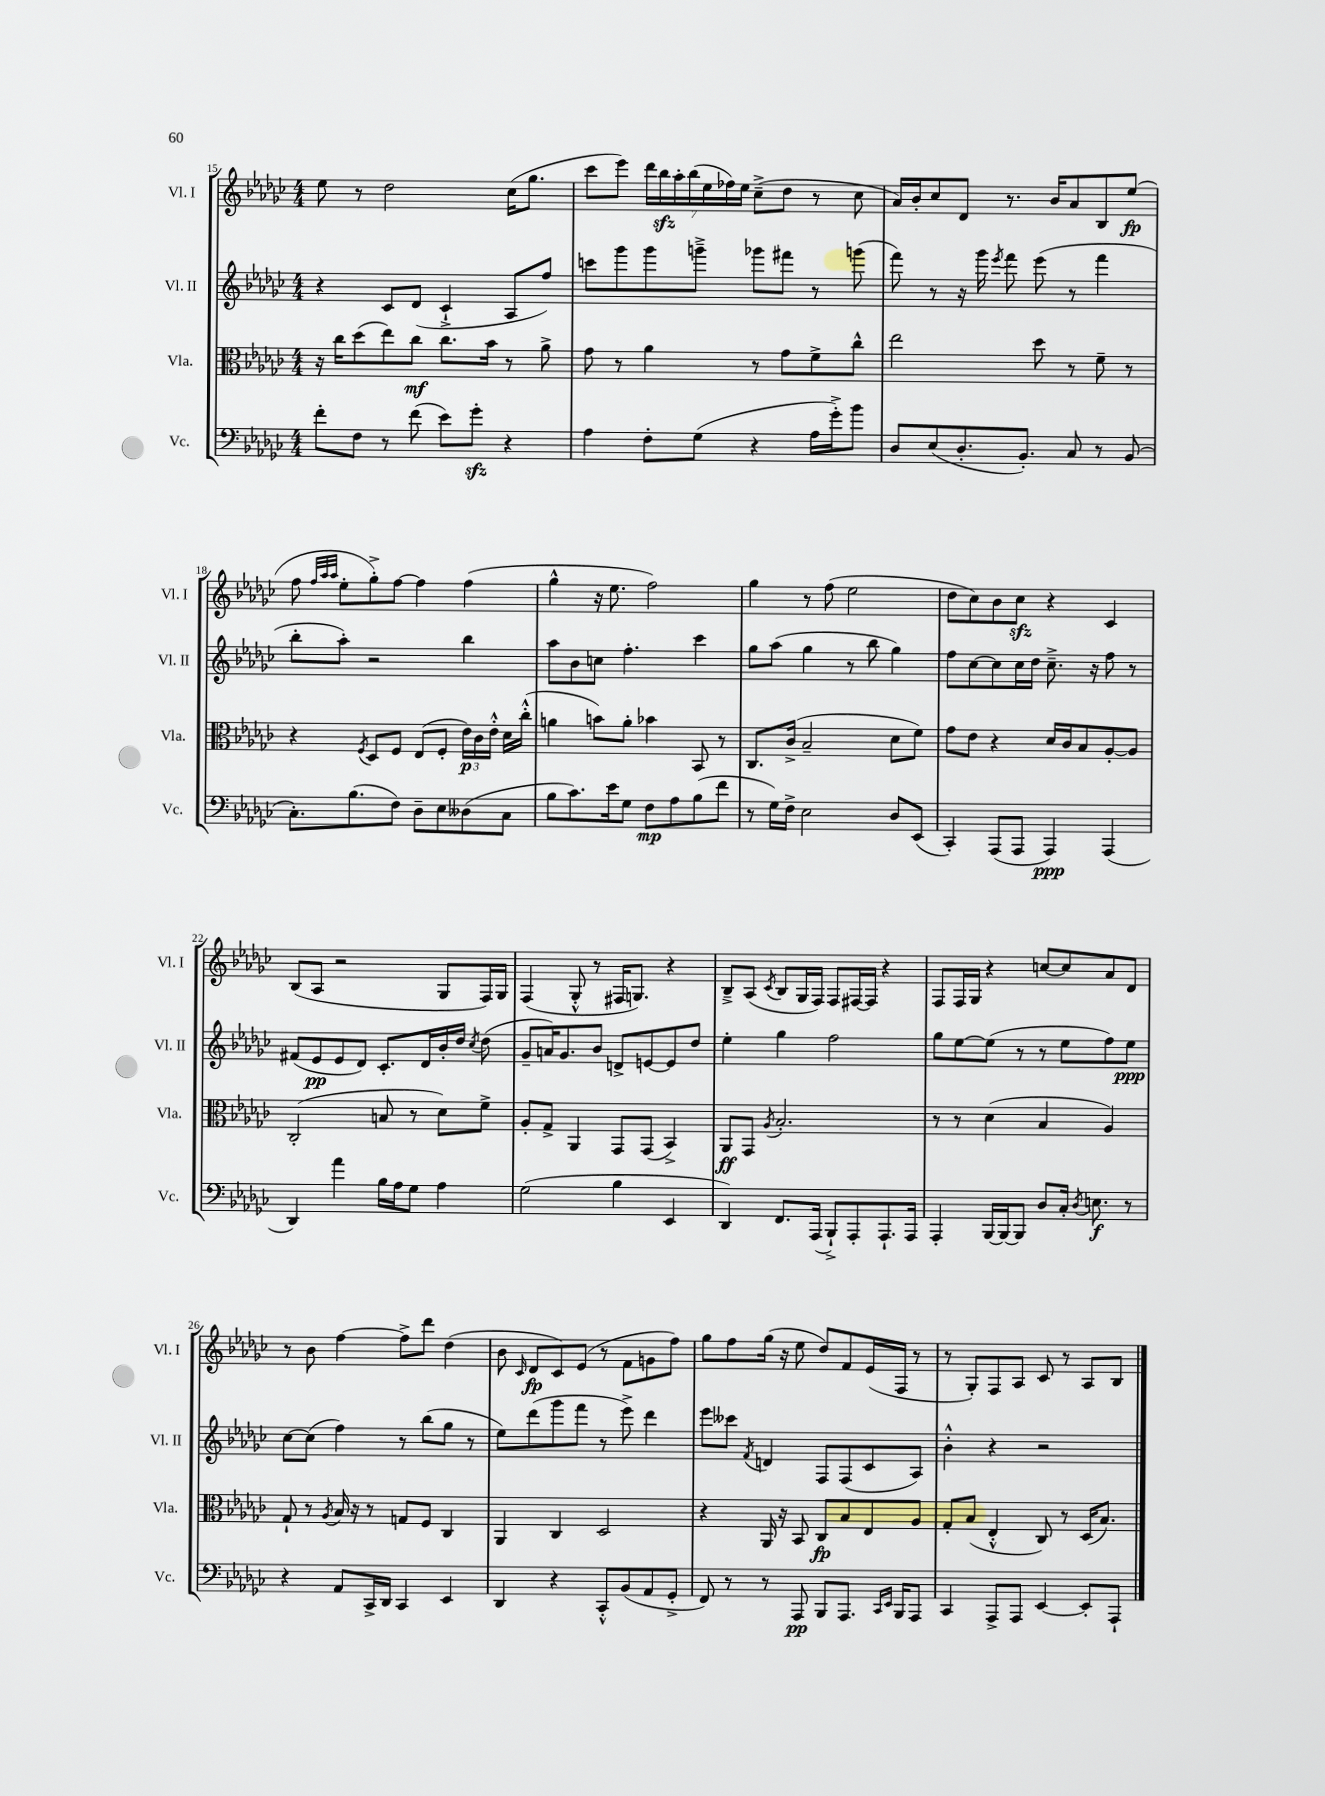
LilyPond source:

<<
\new StaffGroup <<
\new Staff = "s0" \with { instrumentName = "Vl. I" shortInstrumentName = "Vl. I" } {
    \clef treble \key ges \major \numericTimeSignature \time 4/4
    \autoBeamOff ees''8 r8 des''2 ces''16[( ges''8.] |
    ces'''8[ ees'''8]) \tuplet 7/4 { des'''16[ bes''16\sfz aes''16-. bes''16( ees''16 fes''16) ees''16] } ces''8[--->( des''8] r8 ces''8 |
    aes'16[) bes'16-. ces''8 des'8] r8. bes'16[ aes'8 bes8 ees''8]\fp( |
    f''8 \grace { f''32[ aes''32 aes''32] } ees''8[-. ges''8-.->) f''8]~ f''4 f''4( |
    ges''4-^ r16 ees''8. f''2) |
    ges''4 r8 f''8( ees''2 |
    des''8[ ces''8) bes'8 ces''8]\sfz r4 ces'4 |
    bes8[( aes8] r2 ges8[ f16) ges16] |
    f4( ges8-.-^ r8 fis16[ g8.]) r4 |
    bes8[---> aes8]( \acciaccatura { ces'8 } bes8[ ges16 f16]) f8[ fis16~ fis16] r4 |
    f8[ f16 ges16] r4 c''8[~ c''8 aes'8 des'8] |
    r8 bes'8 f''4~ f''8[-> des'''8] des''4( |
    bes'8 \grace { ces'16 } des'8[\fp ces'8) ees'8]( r8 f'8[ g'8 f''8]) |
    ges''8[ f''8 ges''16]( r16 ees''8 des''8[) f'8 ees'16( f16] r8 |
    r8 ges8[-.) f8 aes8] ces'8 r8 aes8[ bes8] \bar "|." |
}
\new Staff = "s1" \with { instrumentName = "Vl. II" shortInstrumentName = "Vl. II" } {
    \clef treble \key ges \major \numericTimeSignature \time 4/4
    \autoBeamOff r4 ces'8[ des'8]( ces'4-!-> aes8[ f''8]) |
    c'''8[ ges'''8 ges'''8 g'''8]---> ges'''8[ fis'''8] r8 g'''8( |
    f'''8) r8 r16 ges'''16 \acciaccatura { ees'''8 } f'''8 ees'''8( r8 f'''4 |
    bes''8[-. aes''8]-.) r2 bes''4 |
    aes''8[ bes'8 c''8] f''4.-. ces'''4 |
    ges''8[ aes''8]( ges''4 r8 bes''8 ges''4) |
    f''8[ ces''8~ ces''8 ces''16 des''16] ces''8.---> r16 f''8 r8 |
    fis'8[( ees'8\pp ees'8 des'8]) ces'8.[-. des'16 bes'16-. des''16] \acciaccatura { ces''8 } des''8( |
    ges'8[-- a'16) ges'8. bes'8] d'8[-> e'8~ e'8 des''8] |
    ees''4-. ges''4 f''2 |
    ges''8[ ees''8~ ees''8]( r8 r8 ees''8[ f''8) ees''8]\ppp |
    ces''8[~ ces''8]( f''4) r8 bes''8[( ges''8] r8 |
    ees''8[) des'''8( ges'''8 f'''8] r8 ees'''8->) des'''4 |
    ees'''8[ ceses'''8] \acciaccatura { f'8 } d'4 f8[ f8( ces'8 aes8]) |
    bes'4-.-^ r4 r2 \bar "|." |
}
\new Staff = "s2" \with { instrumentName = "Vla." shortInstrumentName = "Vla." } {
    \clef alto \key ges \major \numericTimeSignature \time 4/4
    \autoBeamOff r16 ces''16[ des''8( ees''8) ces''8]\mf ces''8.[ bes'16] r8 aes'8-> |
    ges'8 r8 aes'4 r8 ges'8[ f'8-> ces''8]-^ |
    ees''2 des''8 r8 f'8-- r8 |
    r4 \acciaccatura { f8 } des8[ f8] ees8[( f8]-. \tuplet 3/2 { ees'16[\p) ces'16 ees'16]-.-^ } des'16[ ces''16]-.-^( |
    a'4 b'8[) a'8]-. bes'4 bes,8 r8 |
    ces8.[ ces'16]->( bes2-- des'8[ f'8]) |
    ges'8[ ees'8] r4 des'16[ ces'16 bes8 aes8~-. aes8] |
    ces2-.( b8 r8 des'8[) f'8]-> |
    aes8[-. ges8]-> aes,4 ges,8[ ges,8]( bes,4->) |
    aes,8[\ff ges,8] \acciaccatura { aes8 } bes2.-. |
    r8 r8 des'4( bes4 aes4) |
    ges8-! r8 \acciaccatura { aes8 } bes16 r16 r8 g8[ f8] ces4 |
    aes,4 ces4 des2 |
    r4 aes,16 r16 bes,8 ces8[\fp bes8 ees8 aes8] |
    ges8[-. bes8]( ees4-.-^ ces8) r8 des16[( bes8.]) \bar "|." |
}
\new Staff = "s3" \with { instrumentName = "Vc." shortInstrumentName = "Vc." } {
    \clef bass \key ges \major \numericTimeSignature \time 4/4
    \autoBeamOff f'8[-. f8] r8 f'8( ees'8[) ges'8]-.\sfz r4 |
    aes4 f8[-. ges8]( r4 aes16[ ges'16-.->) bes'8] |
    des8[ ees8( des8.-. bes,8.]-.) ces8 r8 bes,8( |
    ces8.[-.) bes8.( f8]) des8[-- ees8 deses8( ces8] |
    bes8[ ces'8.) ees'16 ges8] f8[\mp aes8 bes8( f'8] |
    r8 ges16[) f16]-> ees2 des8[ ees,8]( |
    ces,4-.) aes,,8[( aes,,8] aes,,4\ppp) aes,,4( |
    des,4) aes'4 bes16[ aes16 ges8] aes4 |
    ges2( bes4 ees,4 |
    des,4) f,8.[ aes,,16]( bes,,8[-!->) aes,,8-. aes,,8.-! aes,,16] |
    aes,,4-. bes,,16[~ bes,,16~ bes,,8] des8[ ces16]-. \acciaccatura { des8 } e8.\f r8 |
    r4 aes,8[ ces,16-> des,16] ces,4 ees,4 |
    des,4 r4 ces,8[-.-^ bes,8( aes,8 ges,8]-.-> |
    f,8) r8 r8 aes,,8\pp bes,,8[ aes,,8.] \grace { ces,16[ ees,16] } bes,,16[ aes,,8] |
    ces,4 aes,,8[-> aes,,8] ees,4~ ees,8[-. aes,,8]-! \bar "|." |
}
>>
>>
\layout { \context { \Score currentBarNumber = #15 } }
